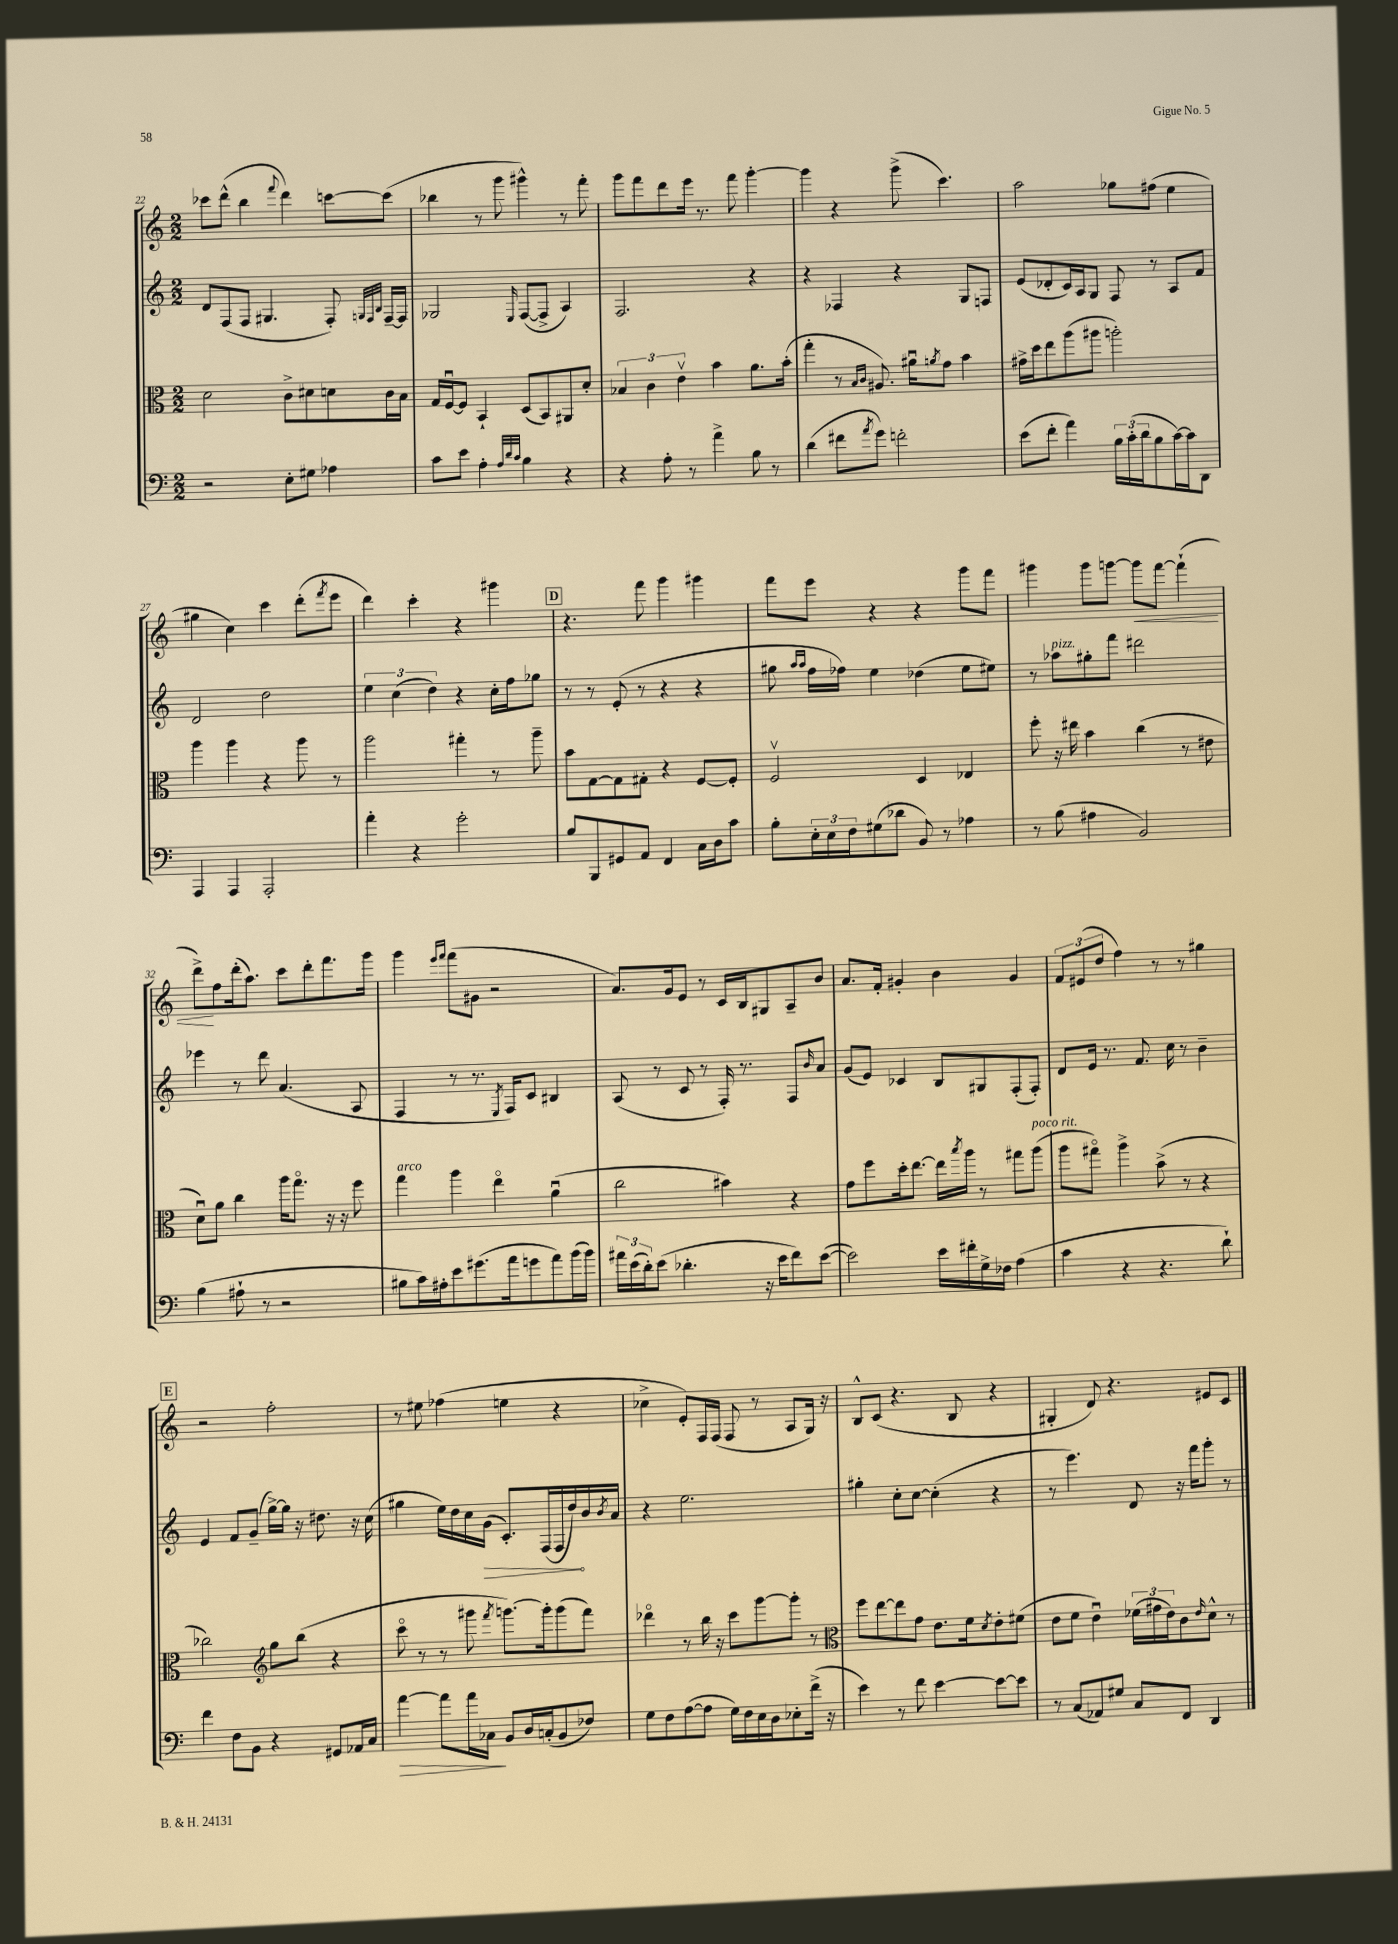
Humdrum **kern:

**kern	**kern	**kern	**kern
*staff4	*staff3	*staff2	*staff1
*clefF4	*clefC3	*clefG2	*clefG2
*k[]	*k[]	*k[]	*k[]
*M2/2	*M2/2	*M2/2	*M2/2
2r	2d	8d	8ccc-
.	.	(8F	(8ddd^^
.	.	8F	4bb
.	.	4.G#	.
.	.	.	8qqfff
8E'	8c^	.	4ddd)
8G#	8d#	.	.
4A-	8d	8F')	[8ccc
.	.	32qqG	.
.	.	32qqF	.
.	.	32qqB	.
.	16c	[16F~	(8ccc]
.	16B	16F]	.
=	=	=	=
8c	16G	2G-	4bb-
.	[16Fu	.	.
8e	8F]	.	.
4A'	4BB`	.	8r
.	.	.	8ggg
32qqA	.	.	.
32qqd	.	.	.
32qqc	.	16qqE	.
4B	(8D	([8F	4ggg#^^)
.	8BB)	8F^]	.
4r	8AA#	4A)	8r
.	8d'	.	8fff'
=	=	=	=
4r	6B-	2.F	8ggg
.	.	.	8fff
.	6c	.	.
8A'	.	.	8ddd
.	6ev	.	.
8r	.	.	16eee
.	.	.	8.r
4a^	4b	.	.
.	.	.	8fff
8B	8.a	4r	[4ggg'
8r	.	.	.
.	(16b'	.	.
=	=	=	=
(4d	4gg'	4r	4ggg]
8f#	8r	4F-	4r
.	16qqB	.	.
8qa	16qqc	.	.
8g)	8.A#)	.	.
2f'	.	4r	(8ggg^
.	16a#u	.	.
.	8qa	.	.
.	8g	.	4.ccc)
.	4b	8G	.
.	.	8F	.
=	=	=	=
(8e	16g#^	(8e	2aa
.	16dd	.	.
8f'	8ee	8d-'	.
4a)	(8aa	16c)	.
.	.	16A	.
.	8aa#	8G	.
24B	2aa')	8F	8gg-
(24c'	.	.	.
24d	.	.	.
8B	.	8r	(8ff#
[16c)	.	8A	4ee
16c]	.	.	.
8DD	.	8f	.
=	=	=	=
4AAA	4aa	2d	4gg#
4AAA	4aa	.	4cc)
2AAA'	4r	2dd	4ccc
.	8aa	.	(8ddd'
.	.	.	8qfff
.	8r	.	8eee
=	=	=	=
4a'	2aa	6ee	4ddd)
.	.	(6cc	.
4r	.	.	4ccc'
.	.	6dd)	.
2g'	4gg#'	4r	4r
.	8r	16cc'	4ggg#
.	.	16ff	.
.	8aa~	8gg-	.
=	=	=	=
8B	8b	8r	4.r
8BBB	[8G	8r	.
8GG#	8G]	(8e'	.
8AA	8G#'	8r	8fff
4FF	4r	4r	4ggg
16C	[8F	4r	4ggg#
16D	.	.	.
8c	8F']	.	.
=	=	=	=
8B'	2Fv	8gg#	8fff
.	.	16qqaa	.
.	.	16qqaa	.
24E'	.	16ff	8eee
24E	.	.	.
.	.	16ff-)	.
24F	.	.	.
(8G#	.	4ee	4r
8d-	.	.	.
8BB)	4D	(4dd-	4r
8r	.	.	.
4A-	4E-	8ee	8ggg
.	.	8ee#)	8fff
=	=	=	=
8r	8ff'	8r	4ggg#
(8B	16r	8aa-	.
.	16ee#	.	.
4A#	4b	8gg#'	8ggg#
.	.	8fff	[8ggg
2BB)	(4cc	2ddd#	8ggg]
.	.	.	[8fff
.	8r	.	(4fff`]
.	8e#	.	.
=	=	=	=
(4B	8du)	4eee-	8ddd^)
.	8a	.	8ff
8A#`	4cc	8r	(16ddd'
.	.	.	8.aa)
8r	.	8ddd	.
2r	16aa	(4.a	8ccc
.	8.ggo	.	.
.	.	.	8ddd'
.	16r	.	8.fff
.	16r	.	.
.	8ff	8A	.
.	.	.	16ggg
=	=	=	=
8B#	4gg	4F	4ggg
16c)	.	.	.
16A#'	.	.	.
.	.	.	16qqeee
.	.	.	16qqfff
8e	4aa	8r	(8fff
(8.g#	.	8.r	8g#
.	4eeo	.	2r
.	.	8qE	.
16a	.	16F)	.
8g	.	8c	.
8a)	(4au	4B#	.
(16b	.	.	.
16b)	.	.	.
=	=	=	=
24a#	2cc	(8A	8.a)
(24e	.	.	.
24d')	.	.	.
(8e	.	8r	.
.	.	.	16g
4.d-'	.	8c	8e
.	.	8r	8r
.	4b#)	16F')	16c
.	.	8.r	16B
16r	.	.	8G#
16e	.	.	.
8f)	4r	8F	8A~
.	.	16qqb	.
([8e	.	8a	8b
=	=	=	=
2e])	8g	(8g	8.a
.	8ff	8e)	.
.	.	.	16f'
.	16dd'	4c-	4g#'
.	[8.ee	.	.
16e	16ee]	8B	4b
.	8qbb	.	.
16f#'	16aa	.	.
16G^	8r	8G#	.
16F-	.	.	.
(4A	8gg#	(8F'	4g#
.	(8aa	8F')	.
=	=	=	=
4c	8aa	8d	12f
.	.	.	(12e#
.	8gg#o)	16e	.
.	.	.	12dd
.	.	8.r	.
4r	4aa^	.	4ff)
.	.	8.f	.
4.r	(8b^	.	8r
.	.	16cc	.
.	8r	8r	8r
.	4r	4b~	4gg#
8d`)	.	.	.
=	=	=	=
4f	2cc-)	4e	2r
8F	.	8f	.
8BB	.	(8g~	.
*	*clefG2	*	*
4r	8gg	[16gg^)	2ff'
.	.	16gg]	.
.	(8bb	16r	.
.	.	8.dd#	.
8GG#	4r	.	.
16AA-	.	16r	.
16C	.	(16cc	.
=	=	=	=
[4a	8ccco	4gg#	8r
.	8r	.	8ee#
8a]	8r	16ee)	(4ff-
.	.	16dd	.
16a	8ggg#	16cc	.
16C-	.	(16g	.
.	8qfff	.	.
8BB	[8.ggg)	8.c')	4ee
16D	.	.	.
(16C'	16ggg']	(16F	.
8BB	(8ggg	16F	4r
.	.	16dd)	.
8F-)	8fff)	16b	.
.	.	8qb	.
.	.	16a	.
=	=	=	=
8G	4ddd-o	4r	4cc-^
8F	.	.	.
([8A	8r	2.ee	8e')
8A]	16bb	.	16F
.	16r	.	(16F
16G)	8ccc	.	8F
16F	.	.	.
16E	[8ggg	.	8r
16D	.	.	.
8E-'	8ggg']	.	8A
(16f^	8r	.	16G)
16r	.	.	16r
=	=	=	=
*	*clefC3	*	*
4e)	8ff	4gg#'	8B^^
.	[8ee	.	(8c
8r	8ee]	8cc'	4.r
8f	8g	[8cc	.
[4e	8.e	(4cc']	.
.	.	.	8B
.	16f	.	.
.	8qd	.	.
8e_	8e'	4r	4r
8e]	(8f#	.	.
=	=	=	=
8r	8e	8r	4G#'
(8C	8f	4.eee)	.
8AA-)	4eu)	.	8d)
8G#	.	.	4.r
8C	(24f-	8d	.
.	24g#	.	.
.	24e)	.	.
8FF	8c	16r	.
.	.	16fff	.
.	16qqe	.	.
4DD	8d^^	8ggg'	8e#
.	8r	8r	8c
==	==	==	==
*-	*-	*-	*-
